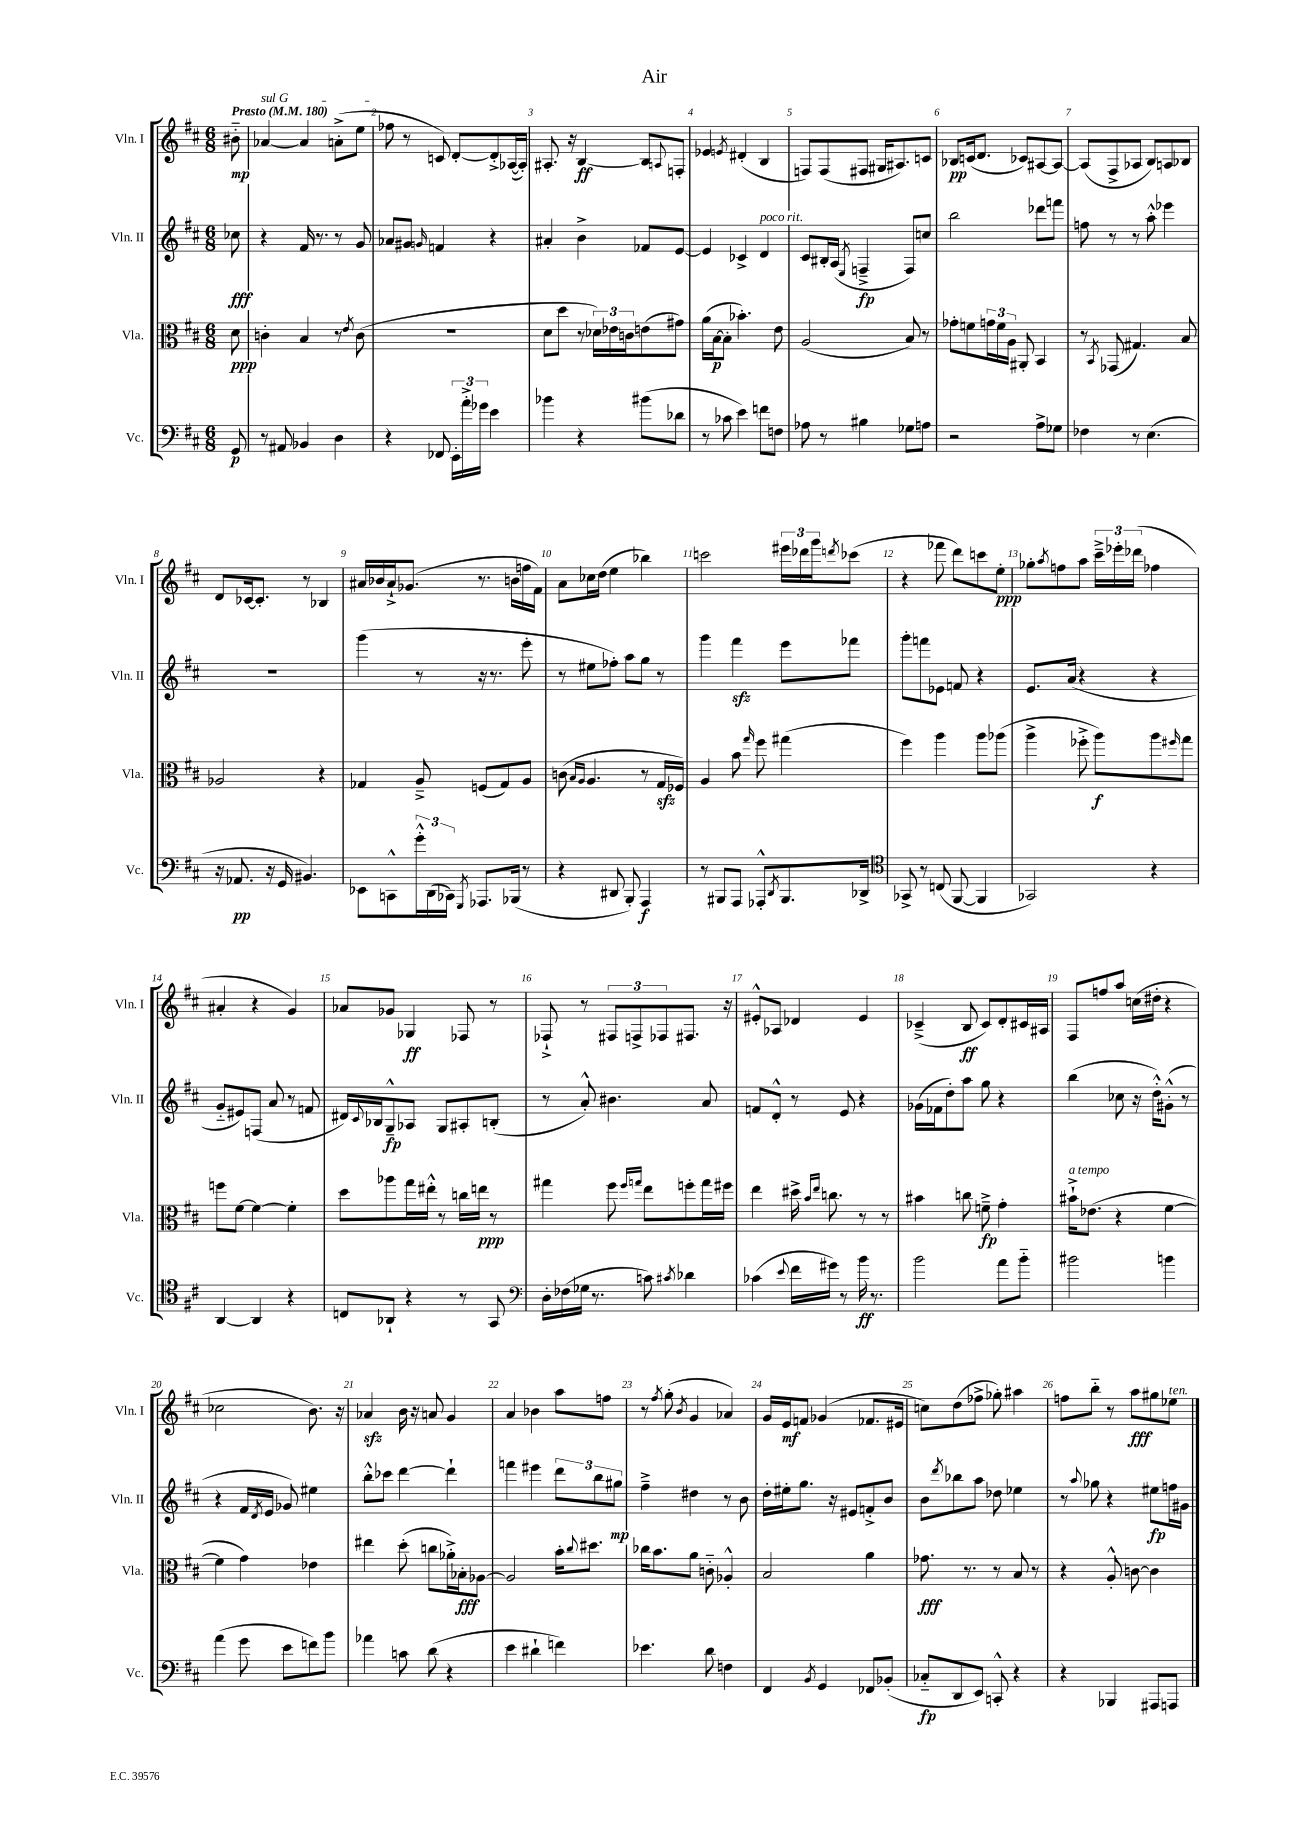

**kern	**kern	**kern	**kern
*staff4	*staff3	*staff2	*staff1
*clefF4	*clefC3	*clefG2	*clefG2
*k[f#c#]	*k[f#c#]	*k[f#c#]	*k[f#c#]
*M6/8	*M6/8	*M6/8	*M6/8
*MM180	*MM180	*MM180	*MM180
8GG	8d	8cc-	8b#'~
=	=	=	=
8r	4c'	4r	[4a-
8AA#	.	.	.
4BB-	4B	16f#	4a-]
.	.	8.r	.
4D	8r	8r	(8a'^
.	8qe	.	.
.	(8c	8g	8ee
=	=	=	=
4r	2.r	8a-	8ff-
.	.	8g#	8r
.	.	16qqg	.
8FF-	.	4f	8c)
24EE'	.	.	[8d'
24a'^	.	.	.
24g-	.	.	.
4e	.	4r	8d'^]
.	.	.	([16A-
.	.	.	16A-'])
=	=	=	=
4b-	8d	4a#'	8.A#'
.	8dd	.	.
.	.	.	16r
4r	8r	4b^	[4B
.	24d-)	.	.
.	24e-	.	.
.	24c	.	.
(8b#	(8e	8f-	8B]
.	.	.	8qqA
8d-	8g#)	[8e	8F'
=	=	=	=
8r	(16a	4e]	4e-
.	[16B	.	.
8c-	8B']	.	.
.	.	.	8qe
4e)	4.b-')	4c-^	(4d#'
8f	.	4d	4B
8F	8e	.	.
=	=	=	=
8A-	(2A	8c#	8F)
8r	.	16B#'	(8F
.	.	(16A	.
.	.	8qE	.
4B#	.	4F~^	8F#
.	.	.	16G#
.	.	.	8.A#)
8G-	8B)	8F)	.
8A	8r	8cc	8c
=	=	=	=
2r	8g-'	2bb	8B-
.	8f	.	(16c
.	.	.	8.d
.	24g	.	.
.	24f	.	.
.	24A	.	.
.	8AA#'	.	8c-)
8A^	4BB	8ddd-	[8A#
8G-	.	8fff	8A#_
=	=	=	=
4F-	8r	8ff	(8A#]
.	8qBB	.	.
.	(8GG-	8r	8F#^
8r	4.G#)	8r	8A-
(4.E	.	8aa'^^	8B)
.	.	4eee-	8A
.	8B	.	8B-
=	=	=	=
16r	2A-	2.r	8d
8.AA-	.	.	.
.	.	.	[16c-
.	.	.	8.c-']
16r	.	.	.
16GG	.	.	.
4.BB#)	.	.	8r
.	4r	.	4B-
=	=	=	=
8EE-	4G-	(4ggg	16a#
.	.	.	16b-
8CC^^	.	.	16a#`^
.	.	.	(8.g-
24g'^^	8A~^	8r	.
(24DD	.	.	.
24CC-)	.	.	.
8qGGG	.	.	.
8.AAA-	(8F	16r	8.r
.	.	8.r	.
.	8G-)	.	.
(16BBB-	.	.	16b
8r	8A	8eee'	16ff
.	.	.	16f#)
=	=	=	=
4r	(8c	8r	8a
.	16qqB	.	.
.	16qqA	.	.
.	4.A	8ee#	16cc-
.	.	.	(16dd
8DD#	.	8ff-')	4ee
8BBB')	.	8aa	.
4AAA	8r	8gg	4bb-)
.	16G	8r	.
.	16F-)	.	.
=	=	=	=
8r	4A	4ggg	2ccc
8BBB#	.	.	.
8AAA	8b	4fff#	.
.	16qqgg	.	.
8AAA-'^^	8ff#	.	.
8qDD	.	.	.
8.BBB#	(4gg#	8eee	24eee#
.	.	.	24ddd-
.	.	.	24ggg
.	.	.	8qddd
.	.	8fff-	(8ccc-
16DD-^	.	.	.
=	=	=	=
*clefC4	*	*	*
8GG-^	4ff#)	8ggg'	4r
8r	.	8fff	.
(8C	4aa	8e-	8fff-
[8FF#	.	8f	8ddd)
4FF#]	8aa	4r	8ccc
.	(8aa-	.	8ee'
=	=	=	=
2GG-)	4aa^	8.e	8gg-'
.	.	.	8qaa
.	.	.	8ff
.	.	(16a	.
.	8ff-'^	4r	8aa
.	8aa)	.	24ccc#~^
.	.	.	24eee-'
.	.	.	(24ddd-
4r	8aa	4r	4ff-
.	16qqff#	.	.
.	8gg	.	.
=	=	=	=
[4AA	8ff	8g'~	4a#'
.	[8f#	8e#)	.
4AA]	4f#_	(8F	4r
.	.	8a	.
4r	4f#']	8r	4g)
.	.	8f	.
=	=	=	=
8C	8dd	16d#)	8a-
.	.	8qqc#	.
.	.	16B-	.
8AA-`	8aa-	8G~^^	8g-
4r	16gg	8A-	4G-
.	16ee#'^^	.	.
.	8r	8G	.
8r	16cc	8A#'	8F-
.	16ee	.	.
8GG	8r	(8B'	8r
=	=	=	=
*clefF4	*	*	*
16D'	4gg#	8r	8F-`^
(16F-	.	.	.
16G-	.	8a'^^)	8r
8.r	.	.	.
.	8ff#	4.b#	12F#
.	.	.	12F^
.	16qqff#	.	.
.	16qqgg	.	.
8c)	8ee	.	.
.	.	.	12F-
8qc#	.	.	.
4d-	8ff'	.	8.F#
.	16gg	8a	.
.	16ff#	.	16r
=	=	=	=
(4c-	4ee	8f	8e#'^^
.	.	8d'^^	8A-
8qqe	.	.	.
16f#	16dd#^	8r	4d-
.	16qqb	.	.
.	16qqee	.	.
16g#)	8.cc	.	.
8r	.	8e	.
16b	8r	4r	4e#
8.r	.	.	.
.	8r	.	.
=	=	=	=
2b	4b#	(16g-	(4c-~^
.	.	16f-	.
.	.	8dd')	.
.	8cc	8aa	8B
.	8f~^	8gg	8c-)
8a	4g'	4r	8d'
8b'~	.	.	16c#
.	.	.	16A#
=	=	=	=
2b#	16b#`^	(4bb	8F#
.	(8.e-	.	.
.	.	.	8ff
.	4r	8cc-	8aa
.	.	16r	(16cc
.	.	16dd'^^)	16dd#'
4b	[4f#	(8g#'^^	4r
.	.	8r	.
=	=	=	=
(4a	4f#]	4r	2cc-
8g	4g)	16f#	.
.	.	8qd	.
.	.	16e	.
8e	.	8g-)	.
8f)	4e-	4ee#	8.b)
8b	.	.	.
.	.	.	16r
=	=	=	=
4a-	4ee#	8bb'^^	4a-
.	.	8ccc-	.
8c	(8dd'	[4ddd	16b
.	.	.	16r
(8d	8cc	.	8a
4r	16a-'^)	4ddd`]	4g
.	16B-'	.	.
.	[8A-	.	.
=	=	=	=
4e	2A-]	4fff	4a
4d#`	.	4eee#	4b-
4f)	16b'	12ddd	8aa
.	8qqcc#	.	.
.	8.dd#	.	.
.	.	12bb	.
.	.	.	8ff
.	.	12gg#	.
=	=	=	=
4.e-	16cc-	4ff#~^	8r
.	8.b	.	.
.	.	.	8qff#
.	.	.	(8gg'
.	.	.	8qb
.	8a	4dd#	4g
8d	8c'~	.	.
4F	4A-'^^	8r	4a-)
.	.	8b	.
=	=	=	=
4FF#	2B	16dd'	16g
.	.	16ee#'	16e
.	.	8.gg	8f
8qBB	.	.	.
4GG	.	.	(4g-
.	.	16r	.
.	.	8e#	.
8FF-	4a	8f'^	8.f-
(8BB-'	.	8b	.
.	.	.	16e#
=	=	=	=
8C-'~	8.g-	8b	8cc)
.	.	8qddd	.
8DD	.	8bb-	(8dd
.	8.r	.	.
8EE)	.	8aa	8ff-^
8CC'^^	8r	8dd-	8gg-')
4r	8B	4ee-	4aa#
.	8r	.	.
=	=	=	=
4r	4r	8r	8ff
.	.	8qqaa	.
.	.	8gg-	8bb'~
4BBB-	8A'^^	4r	8r
.	[8c	.	8aa
8AAA#	4c]	8ee#	8gg#
8AAA	.	16ff	8ee-
.	.	16g#	.
==	==	==	==
*-	*-	*-	*-
